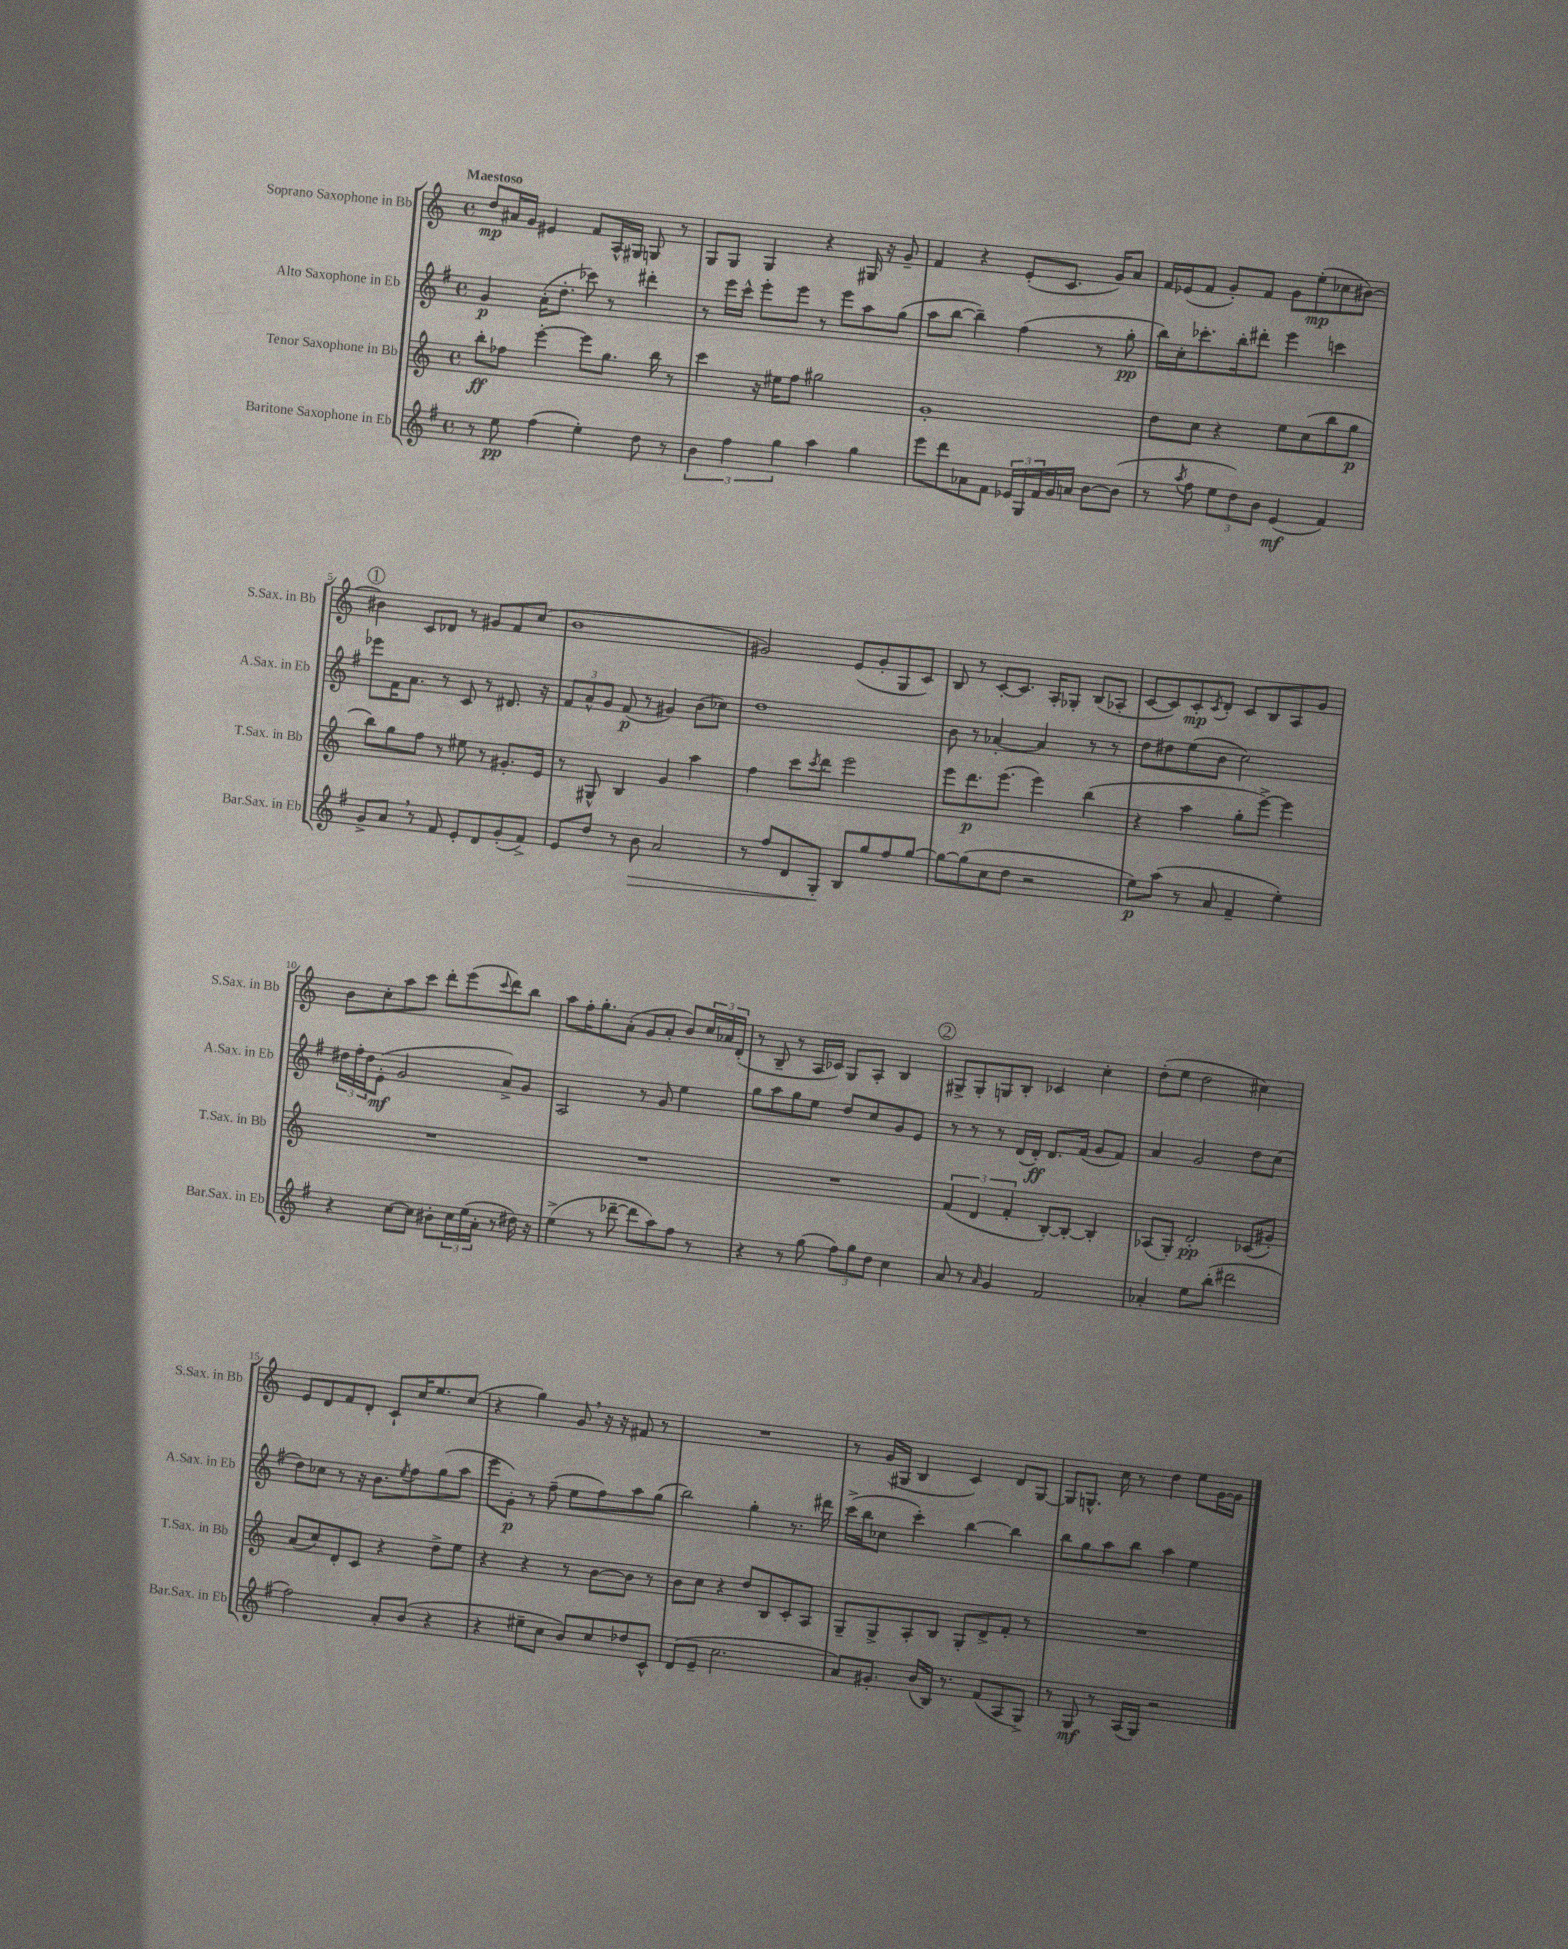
<<
\new StaffGroup <<
\new Staff = "s0" \with { instrumentName = "Soprano Saxophone in Bb" shortInstrumentName = "S.Sax. in Bb" } {
    \clef treble \key c \major \defaultTimeSignature \time 4/4 \tempo "Maestoso"
    d''8\mp ais'16 g'16 eis'4 f'8 a16-^ gis16 g8 r8 |
    g8 g8 g4 r4 gis16 r16 g'8-- |
    f'4 r4 e'8-.( c'8. g'16) a'8 |
    f'16 ees'16( f'8 g'8-.) f'8 g'8 e''8-.\mp( ces''8 bis'8~) |
    \mark \markup { \circle "1" } bis'4 c'8 des'8 r8 gis'8 f'8 c''8( |
    b'1 |
    gis'2) e'8( gis'8-. g8 c'8) |
    b8 r8 c'8~-. c'8. a16-. ges8-. b8( aes8-. |
    c'8~ c'8) c'8-.\mp \acciaccatura { c'8 } d'8-. c'8 b8 a8 g'8 |
    b'8 c''8-. a''8 c'''8 d'''8-. e'''8( \appoggiatura { c'''8 } d'''8) b''8 |
    a''8 f''16-. g''8.-. a'8-.( g'8 a'8-. b'8) \tuplet 3/2 { c''16 aes'16 d'16-.( } |
    r8 b8-- r8 a16 ces'16) g8 a8-. b4 |
    \mark \markup { \circle "2" } gis8-> gis8-. g8 b8-. ces'4 c''4-. |
    d''8-.( e''8 d''2 cis''4) |
    e'8 d'8 f'8 d'8-. c'8-! c''16 e''8. c''8( |
    r4 g''4) g'8 \breathe r16 r16 fis'8 r8 |
    R1 |
    r8 g'16( gis16 b4 c'4) d'8 gis8~ |
    gis8 g8.-^ c''16 r8 d''4 e''8 g'16~ g'16 \bar "|." |
}
\new Staff = "s1" \with { instrumentName = "Alto Saxophone in Eb" shortInstrumentName = "A.Sax. in Eb" } {
    \clef treble \key g \major \defaultTimeSignature \time 4/4
    g'4\p a'16-.( d''8.-. ces'''8) r8 dis'''4-. |
    r8 e'''16 c'''16-^ e'''8-. e'''8 r8 e'''8 a''8 g''8( |
    a''8 b''8~ b''4--) fis''4( r8 g''8-.\pp |
    b''16) c''16-. ces'''8.-. b''16-. dis'''8-. e'''4 c'''4 |
    \mark \markup { \circle "1" } ees'''8 fis'16 a'8. r8 c'8 r8 dis'8. r16 |
    \tuplet 3/2 { fis'8 a'8-^ g'8 } fis'8\p( r8 gis'4) b'8( ces''8) |
    d''1 |
    b'8 r8 aes'4~-. aes'4 r8 r8 |
    d''8 dis''8 e''8( b'8 c''2) |
    \tuplet 3/2 { dis''16 fis''16-. dis''16 } e'8-.\mf( g'2 a'8->) g'8 |
    a2 r8 g'8 e''4 |
    g''8 a''8 g''8 e''8 d''8 c''8 g'8 e'8 |
    \mark \markup { \circle "2" } r8 r8 r8 d'16( d'16-.\ff) d'8. fis'16( g'8 fis'8) |
    a'4 g'2 d''8 c''8( |
    d''8) ces''8 r8 r16 b'8. \acciaccatura { e''8 } fis''8 g''8( a''8 |
    e'''8 g'8-.\p) r8 fis''8--( e''8 fis''8) a''8 g''8( |
    b''2) g''4-. r8. dis'''16 |
    c'''16->( b''16 ces''8 c'''4-.) b''4~ b''4 |
    b''8 g''8 a''8 b''8 a''4 e''4 \bar "|." |
}
\new Staff = "s2" \with { instrumentName = "Tenor Saxophone in Bb" shortInstrumentName = "T.Sax. in Bb" } {
    \clef treble \key c \major \defaultTimeSignature \time 4/4
    b''8-.\ff fes''8 e'''4~-. e'''8 g''8. b''16 r8 |
    c'''4 r16 eis''16 f''8 gis''2 |
    g'1-. |
    d''8 c''8 r4 e''8 c''8( b''8 g''8\p |
    \mark \markup { \circle "1" } b''8) g''8 f''8 r8 eis''8 r8 gis'8.-. e'16 |
    r8 gis8-^ b4 g'4 a''4 |
    f''4 c'''8 \acciaccatura { c'''8 } d'''8 e'''2 |
    e'''8 d'''8.\p e'''8.( e'''4) b''4( |
    r4 a''4 g''8-. e'''8~->) e'''4 |
    R1 |
    R1 |
    R1 |
    \mark \markup { \circle "2" } \tuplet 3/2 { f'4( d'4 f'4-. } b8~-.) b8~-. b4-. |
    aes8( g8-.) d'2-.\pp ces'8( gis'8-.) |
    a'8( c''8) d'8-. c'8 r4 d''8-> e''8 |
    r4 r4 r8 b'8~ b'8 r8 |
    b'8 c''8 r4 d''8 b8 c'8-. a8 |
    g8-- g8-> a8-. b8 g8-. d'8-> f'8-. r8 |
    R1 \bar "|." |
}
\new Staff = "s3" \with { instrumentName = "Baritone Saxophone in Eb" shortInstrumentName = "Bar.Sax. in Eb" } {
    \clef treble \key g \major \defaultTimeSignature \time 4/4
    r8 e''8\pp fis''4( e''4-.) d''8 r8 |
    \tuplet 3/2 { b'4 fis''4 g''4 } a''4 g''4 |
    e'''8 d'''8 aes'8 fis'8 \tuplet 3/2 { ees'16 g16 fis'16 } g'16 a'16 b'8~ b'8( |
    r8 \acciaccatura { a''8 } fis''8 \tuplet 3/2 { e''8 d''8) b'8 } e'4\mf( fis'4) |
    \mark \markup { \circle "1" } g'8-> a'8 \breathe r8 fis'8 e'8-. d'8 g'8-.( fis'8->) |
    e'8 d''8 r8 b'8\> a'2 |
    r8 fis''8 d'8 g8-.\! b8 g''8 fis''8 g''8~ |
    g''8~ g''8( c''8 d''8 r2 |
    e''8\p) a''8( r8 a'8 fis'4-- e''4-.) |
    r4 c''8~ c''8 bis'8-. \tuplet 3/2 { c''16 e''16( a'16-. } r8 dis''16) r16 |
    e''4->( r8 des'''8~-- des'''8 a''8) fis''8 r8 |
    r4 r8 g''8( \tuplet 3/2 { fis''8) g''8 d''8 } c''4 |
    \mark \markup { \circle "2" } a'8 r8 \grace { a'16 } g'4 fis'2 |
    aes'4-. e''8 b''8-.( dis'''2 |
    fis''2) a'8-. b'8( r4 |
    r4 eis''8-- c''8 b'8) c''8 des''8 c'8-^ |
    d'8( e'8-- c''2. |
    a'8) gis'8.-. b'16( b16) r8. fis'8( a8 g8->) |
    r8 g8\mf r8 a16( g16) r2 \bar "|." |
}
>>
>>
